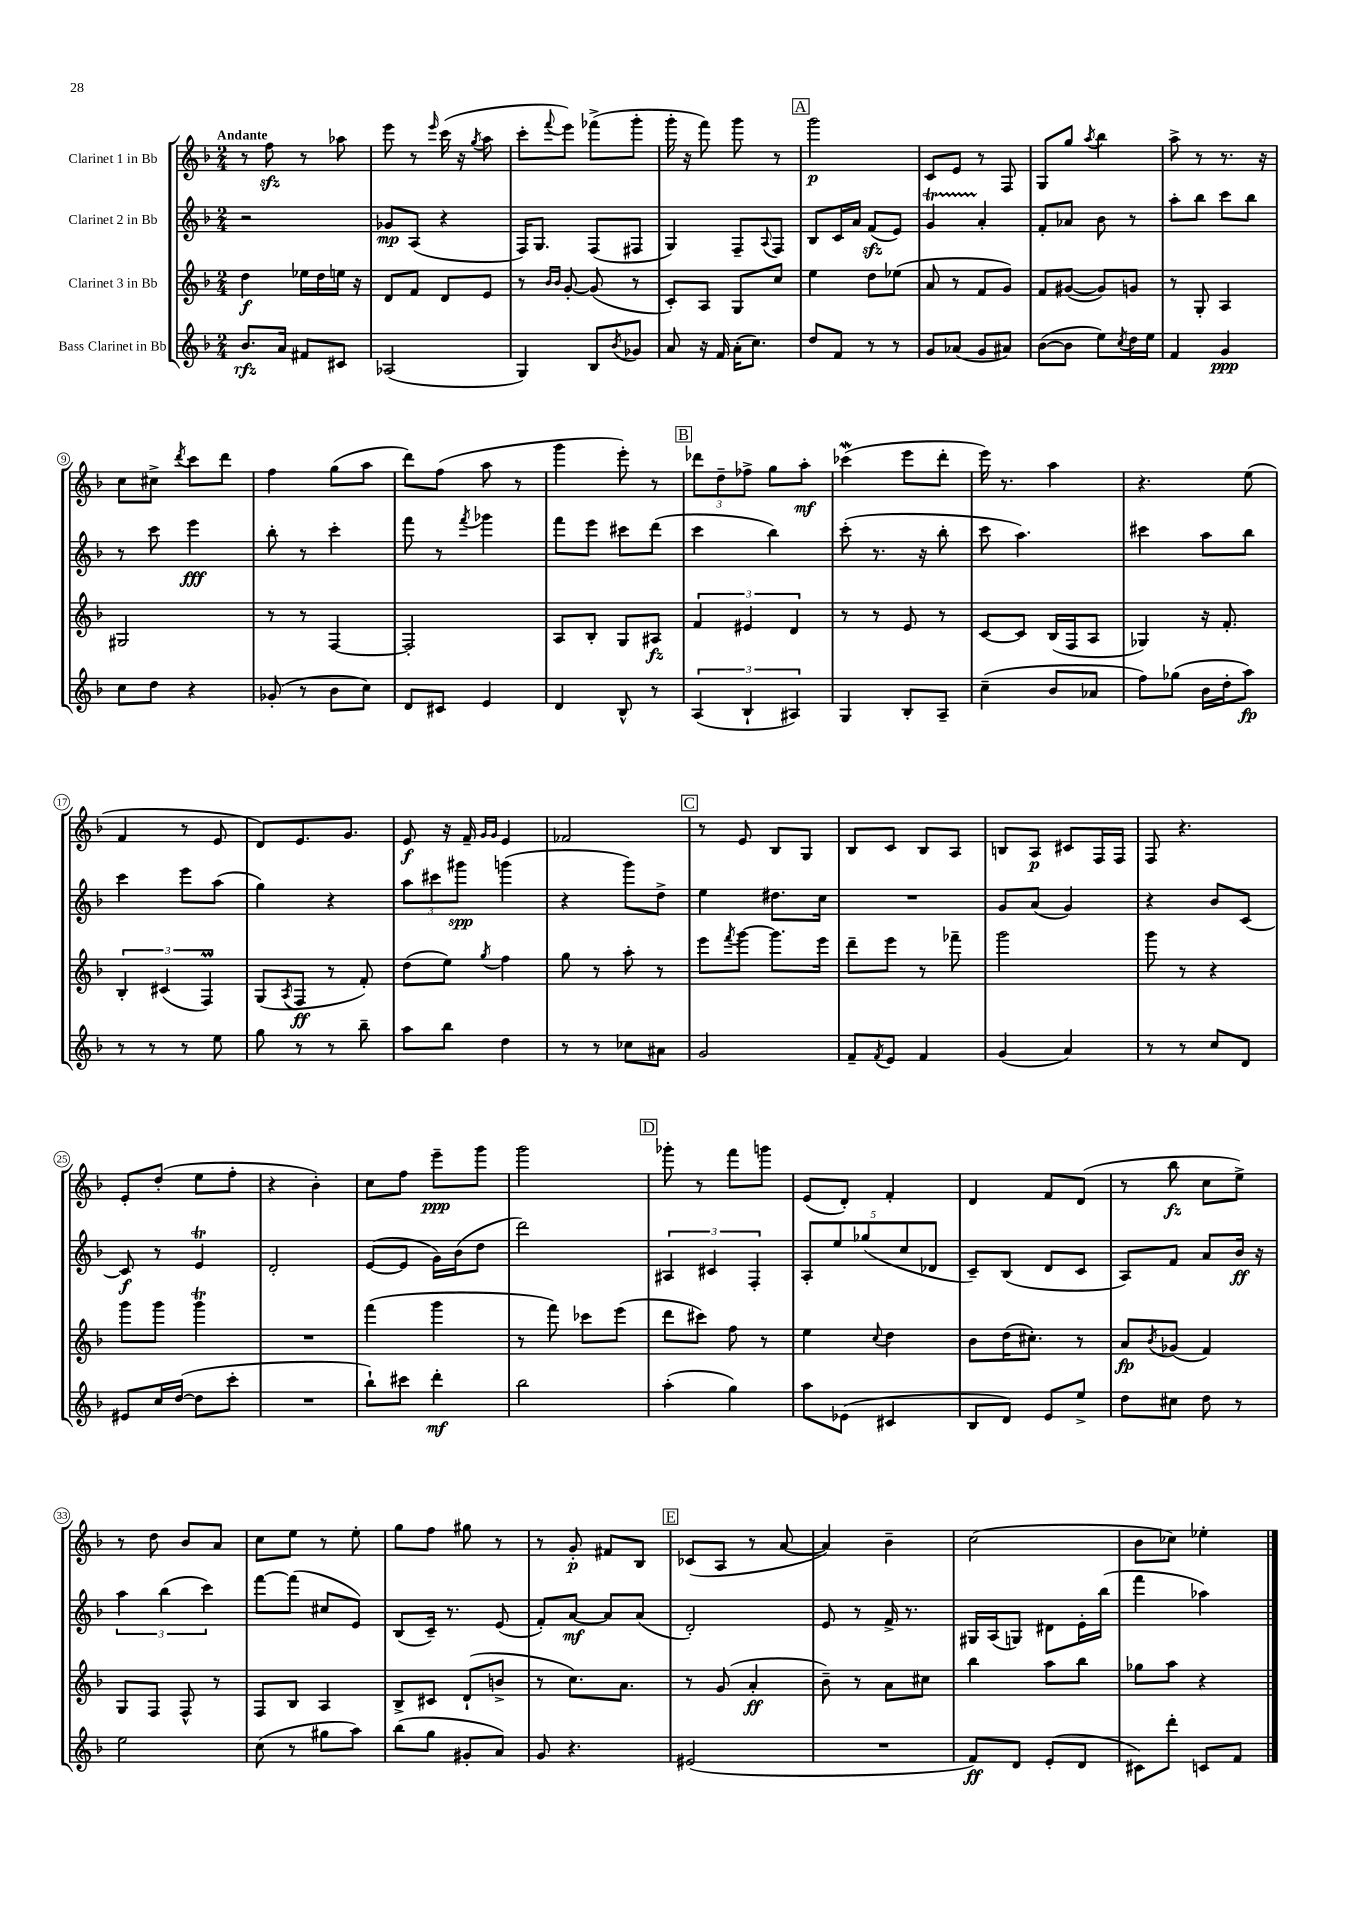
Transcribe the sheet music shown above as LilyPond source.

<<
\new StaffGroup <<
\new Staff = "s0" \with { instrumentName = "Clarinet 1 in Bb" } {
    \clef treble \key f \major \numericTimeSignature \time 2/4 \tempo "Andante"
    r8 f''8\sfz r8 aes''8 |
    e'''8 r8 \grace { e'''16 } c'''16( r16 \acciaccatura { g''8 } a''8 |
    c'''8-. \appoggiatura { f'''8 } e'''8) fes'''8->( g'''8-. |
    g'''16-. r16 f'''8) g'''8 r8 |
    \mark \markup { \box "A" } g'''2\p |
    c'8 e'8 r8 f8 |
    g8 g''8 \acciaccatura { a''8 } bes''4 |
    a''8-> r8 r8. r16 |
    c''8 cis''8-> \acciaccatura { d'''8 } c'''8 d'''8 |
    f''4 g''8( a''8 |
    d'''8) f''8( a''8 r8 |
    g'''4 e'''8-.) r8 |
    \mark \markup { \box "B" } \tuplet 3/2 { des'''8 d''8-- fes''8-> } g''8 a''8-.\mf |
    ces'''4\mordent( e'''8 d'''8-. |
    e'''16) r8. a''4 |
    r4. e''8( |
    f'4 r8 e'8 |
    d'8) e'8. g'8. |
    e'8\f r16 f'16-- \grace { g'16 g'16 } e'4 |
    fes'2 |
    \mark \markup { \box "C" } r8 e'8 bes8 g8 |
    bes8 c'8 bes8 a8 |
    b8 a8\p cis'8 f16 f16 |
    f8 r4. |
    e'8-. d''8-.( e''8 f''8-. |
    r4 bes'4-.) |
    c''8 f''8 e'''8--\ppp g'''8 |
    g'''2 |
    \mark \markup { \box "D" } ges'''8-. r8 f'''8 g'''8 |
    e'8( d'8-.) f'4-. |
    d'4 f'8 d'8( |
    r8 bes''8\fz c''8 e''8->) |
    r8 d''8 bes'8 a'8 |
    c''8 e''8 r8 e''8-. |
    g''8 f''8 gis''8 r8 |
    r8 g'8-.\p fis'8 bes8 |
    \mark \markup { \box "E" } ces'8( a8 r8 a'8~ |
    a'4) bes'4-- |
    c''2( |
    bes'8 ces''8) ees''4-. \bar "|." |
}
\new Staff = "s1" \with { instrumentName = "Clarinet 2 in Bb" } {
    \clef treble \key f \major \numericTimeSignature \time 2/4
    r2 |
    ges'8\mp a8( r4 |
    f16) g8. f8( fis8 |
    g4) f8-- \appoggiatura { a8 } f8 |
    \mark \markup { \box "A" } bes8 c'16 a'16 f'8\sfz( e'8) |
    g'4\startTrillSpan a'4-.\stopTrillSpan |
    f'8-. aes'8 bes'8 r8 |
    a''8-. bes''8 c'''8 bes''8 |
    r8 c'''8 e'''4\fff |
    bes''8-. r8 c'''4-. |
    f'''8 r8 \acciaccatura { f'''8 } ges'''4 |
    f'''8 e'''8 cis'''8 d'''8( |
    \mark \markup { \box "B" } c'''4 bes''4) |
    c'''8-.( r8. r16 bes''8-. |
    c'''8 a''4.) |
    cis'''4 a''8 bes''8 |
    c'''4 e'''8 a''8( |
    g''4) r4 |
    \tuplet 3/2 { a''8 cis'''8 gis'''8\spp } g'''4( |
    r4 g'''8) d''8-> |
    \mark \markup { \box "C" } e''4 dis''8. c''16 |
    R2 |
    g'8 a'8( g'4) |
    r4 bes'8 c'8~ |
    c'8\f r8 e'4\trill |
    d'2-. |
    e'8~( e'8 g'16) bes'16( d''8 |
    d'''2) |
    \mark \markup { \box "D" } \tuplet 3/2 { ais4 cis'4 f4-. } |
    \tuplet 5/4 { a8-. e''8 ges''8( c''8 des'8 } |
    c'8--) bes8( d'8 c'8 |
    a8) f'8 a'8 bes'16\ff r16 |
    \tuplet 3/2 { a''4 bes''4( c'''4) } |
    f'''8~ f'''8( cis''8 e'8) |
    bes8( c'16--) r8. e'8( |
    f'8-.) a'8~\mf a'8 a'8( |
    \mark \markup { \box "E" } d'2-.) |
    e'8 r8 f'16-> r8. |
    gis16 a16( g8) dis'8 e'16-. bes''16( |
    f'''4 aes''4) \bar "|." |
}
\new Staff = "s2" \with { instrumentName = "Clarinet 3 in Bb" } {
    \clef treble \key f \major \numericTimeSignature \time 2/4
    d''4\f ees''16 d''16 e''16 r16 |
    d'8 f'8 d'8 e'8 |
    r8 \grace { bes'16 bes'16 } g'8~-. g'8( r8 |
    c'8-.) a8 g8 c''8 |
    \mark \markup { \box "A" } e''4 d''8 ees''8( |
    a'8 r8 f'8 g'8) |
    f'8 gis'8~( gis'8) g'8 |
    r8 g8-. a4 |
    gis2 |
    r8 r8 f4~ |
    f2-. |
    a8 bes8-. g8 ais8\fz |
    \mark \markup { \box "B" } \tuplet 3/2 { f'4 eis'4 d'4 } |
    r8 r8 e'8 r8 |
    c'8~ c'8 bes16( f16 a8 |
    ges4) r16 f'8.-. |
    \tuplet 3/2 { bes4-. cis'4( f4\prall) } |
    g8( \acciaccatura { a8 } f8\ff r8 f'8-.) |
    d''8( e''8) \acciaccatura { g''8 } f''4 |
    g''8 r8 a''8-. r8 |
    \mark \markup { \box "C" } e'''8 \acciaccatura { f'''8 } g'''8~ g'''8. e'''16 |
    d'''8-- e'''8 r8 fes'''8-- |
    g'''2 |
    g'''8 r8 r4 |
    g'''8 g'''8 g'''4\trill |
    R2 |
    f'''4( g'''4 |
    r8 f'''8) ces'''8 e'''8( |
    \mark \markup { \box "D" } d'''8 cis'''8) f''8 r8 |
    e''4 \appoggiatura { c''8 } d''4 |
    bes'8 d''16( cis''8.-.) r8 |
    a'8\fp \acciaccatura { bes'8 } ges'8( f'4) |
    g8 f8 f8-^ r8 |
    f8 bes8 a4 |
    bes8-> cis'8 d'8-!( b'8-> |
    r8 c''8.) a'8. |
    \mark \markup { \box "E" } r8 g'8( a'4-.\ff |
    bes'8--) r8 a'8 cis''8 |
    bes''4 a''8 bes''8 |
    ges''8 a''8 r4 \bar "|." |
}
\new Staff = "s3" \with { instrumentName = "Bass Clarinet in Bb" } {
    \clef treble \key f \major \numericTimeSignature \time 2/4
    bes'8.\rfz a'16 fis'8 cis'8 |
    aes2( |
    g4) bes8 \acciaccatura { bes'8 } ges'8 |
    a'8 r16 f'16 a'16-.( c''8.) |
    \mark \markup { \box "A" } d''8 f'8 r8 r8 |
    g'8 aes'8( g'8 ais'8) |
    bes'8~( bes'8 e''8) \acciaccatura { c''8 } d''16 e''16 |
    f'4 g'4\ppp |
    c''8 d''8 r4 |
    ges'8-.( r8 bes'8 c''8) |
    d'8 cis'8 e'4 |
    d'4 bes8-^ r8 |
    \mark \markup { \box "B" } \tuplet 3/2 { a4( bes4-! ais4) } |
    g4 bes8-. a8-- |
    c''4--( bes'8 aes'8 |
    f''8) ges''8( bes'16 d''16-. a''8\fp) |
    r8 r8 r8 e''8 |
    g''8 r8 r8 bes''8-- |
    a''8 bes''8 d''4 |
    r8 r8 ces''8 ais'8 |
    \mark \markup { \box "C" } g'2 |
    f'8-- \acciaccatura { f'8 } e'8 f'4 |
    g'4( a'4) |
    r8 r8 c''8 d'8 |
    eis'8 c''16 d''16~( d''8 c'''8-. |
    R2 |
    bes''8-!) cis'''8 d'''4-.\mf |
    bes''2 |
    \mark \markup { \box "D" } a''4-.( g''4) |
    a''8 ees'8( cis'4 |
    bes8 d'8) e'8 e''8-> |
    d''8 cis''8 d''8 r8 |
    e''2 |
    c''8( r8 gis''8 a''8) |
    bes''8( g''8 gis'8-. a'8) |
    g'8 r4. |
    \mark \markup { \box "E" } eis'2( |
    R2 |
    f'8\ff) d'8 e'8-.( d'8 |
    cis'8) d'''8-. c'8 f'8 \bar "|." |
}
>>
>>
\layout { \context { \Score \override BarNumber.stencil = #(make-stencil-circler 0.1 0.3 ly:text-interface::print) } }
